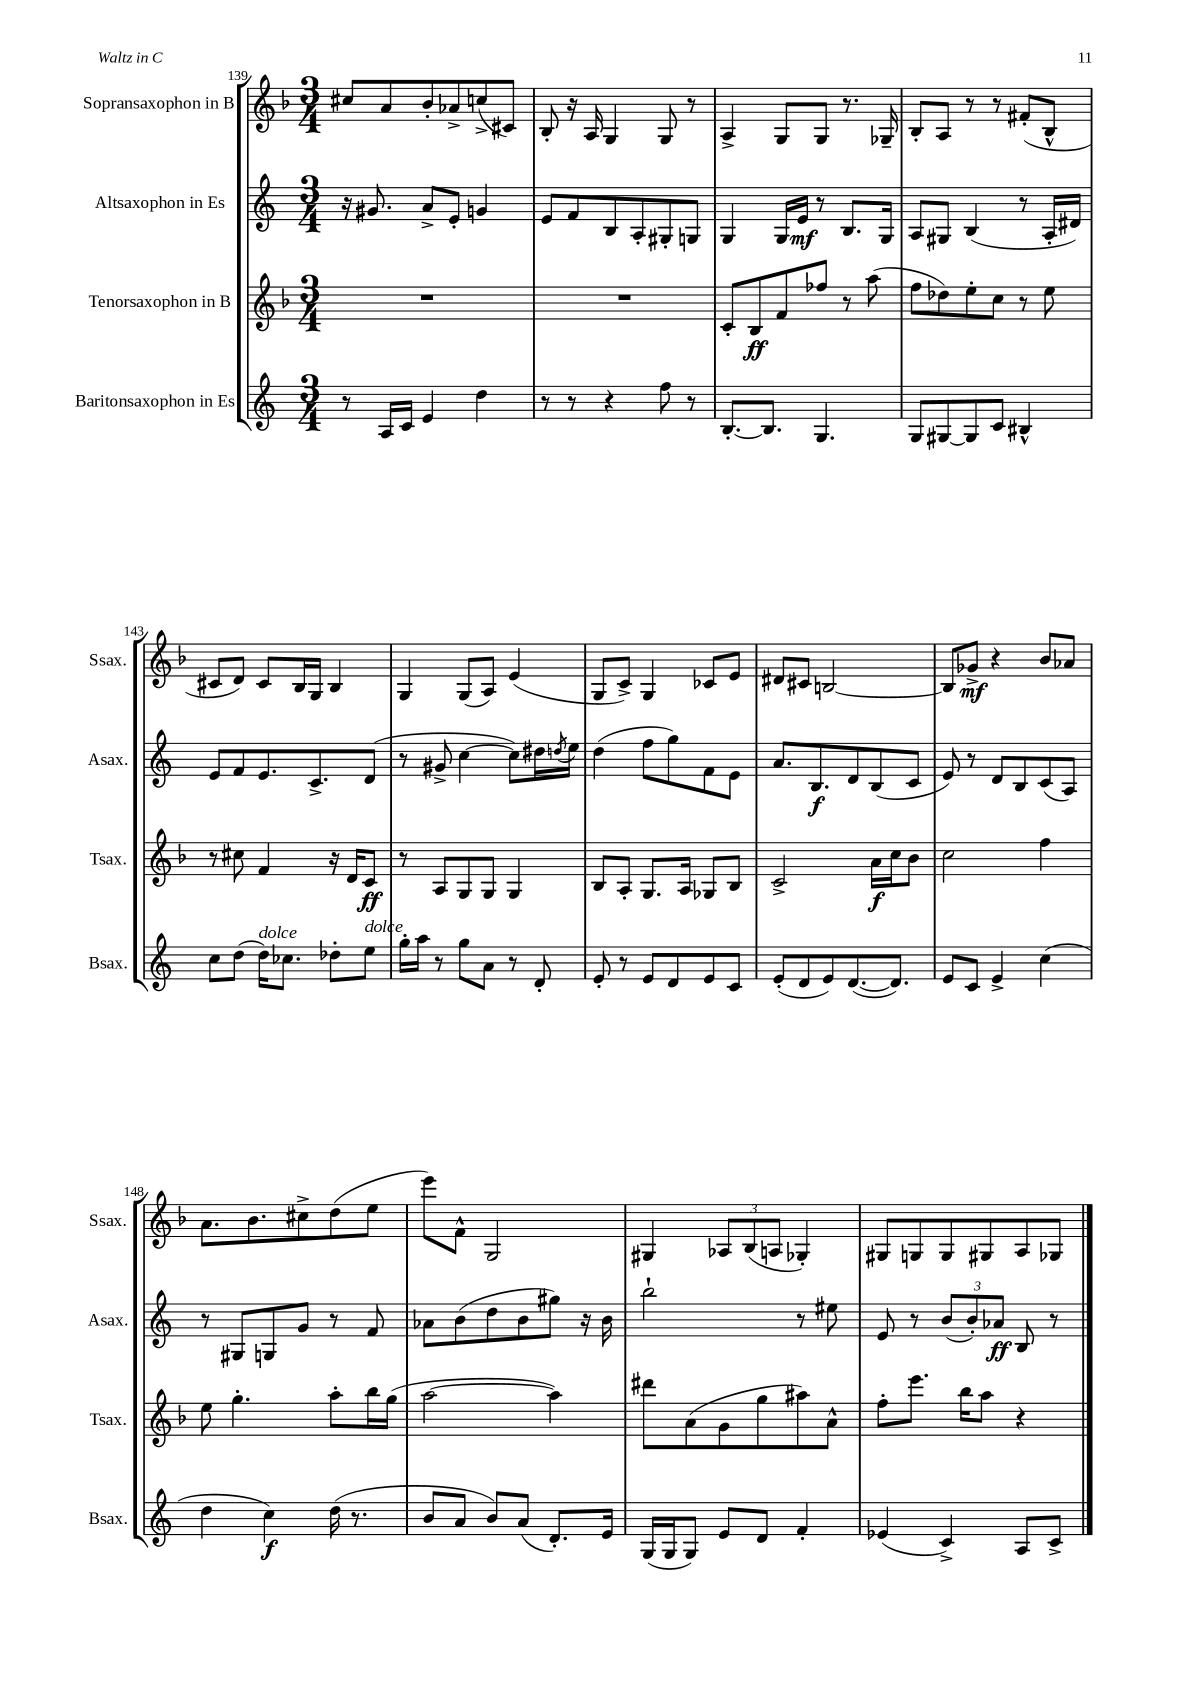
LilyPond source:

<<
\new StaffGroup <<
\new Staff = "s0" \with { instrumentName = "Sopransaxophon in B" shortInstrumentName = "Ssax." } {
    \clef treble \key f \major \numericTimeSignature \time 3/4
    cis''8 a'8 bes'8-. aes'8-> c''8->( cis'8) |
    bes8-. r16 a16 g4 g8 r8 |
    a4-> g8 g8 r8. ges16-- |
    bes8-. a8 r8 r8 fis'8-.( bes8-^ |
    cis'8 d'8) cis'8 bes16 g16 bes4 |
    g4 g8( a8) e'4( |
    g8 c'8->) g4 ces'8 e'8 |
    dis'8 cis'8 b2~ |
    b8 ges'8->\mf r4 bes'8 aes'8 |
    a'8. bes'8. cis''8-> d''8( e''8 |
    e'''8) f'8-^ g2 |
    gis4 \tuplet 3/2 { aes8 bes8( a8 } ges4-.) |
    gis8 g8 g8 gis8 a8 ges8 \bar "|." |
}
\new Staff = "s1" \with { instrumentName = "Altsaxophon in Es" shortInstrumentName = "Asax." } {
    \clef treble \key c \major \numericTimeSignature \time 3/4
    r16 gis'8. a'8-> e'8-. g'4 |
    e'8 f'8 b8 a8-. gis8-. g8 |
    g4 g16 e'16\mf r8 b8. g16 |
    a8 gis8 b4( r8 a16-. dis'16) |
    e'8 f'8 e'8. c'8.-> d'8( |
    r8 gis'8-> c''4~ c''8) dis''16 \acciaccatura { d''8 } e''16 |
    d''4( f''8 g''8) f'8 e'8 |
    a'8. b8.\f d'8 b8( c'8 |
    e'8) r8 d'8 b8 c'8( a8) |
    r8 gis8 g8 g'8 r8 f'8 |
    aes'8 b'8( d''8 b'8 gis''8) r16 b'16 |
    b''2-! r8 eis''8 |
    e'8 r8 \tuplet 3/2 { b'8( b'8-.) aes'8\ff } b8 r8 \bar "|." |
}
\new Staff = "s2" \with { instrumentName = "Tenorsaxophon in B" shortInstrumentName = "Tsax." } {
    \clef treble \key f \major \numericTimeSignature \time 3/4
    R2. |
    R2. |
    c'8-. bes8\ff f'8 fes''8 r8 a''8( |
    f''8 des''8) e''8-. c''8 r8 e''8 |
    r8 cis''8 f'4 r16 d'16 c'8\ff |
    r8 a8 g8 g8 g4 |
    bes8 a8-. g8. a16 ges8 bes8 |
    c'2-> a'16\f c''16 bes'8 |
    c''2 f''4 |
    e''8 g''4.-. a''8-. bes''16 g''16( |
    a''2~ a''4) |
    dis'''8 a'8( g'8 g''8 ais''8) a'8-^ |
    f''8-. e'''8. bes''16 a''8 r4 \bar "|." |
}
\new Staff = "s3" \with { instrumentName = "Baritonsaxophon in Es" shortInstrumentName = "Bsax." } {
    \clef treble \key c \major \numericTimeSignature \time 3/4
    r8 a16 c'16 e'4 d''4 |
    r8 r8 r4 f''8 r8 |
    b8.~-. b8. g4. |
    g8 gis8~ gis8 c'8 bis4-^ |
    c''8 d''8( d''16^\markup { \italic "dolce" }) ces''8. des''8-. e''8^\markup { \italic "dolce" } |
    g''16-. a''16 r8 g''8 a'8 r8 d'8-. |
    e'8-. r8 e'8 d'8 e'8 c'8 |
    e'8-.( d'8 e'8) d'8.~( d'8.) |
    e'8 c'8 e'4-> c''4( |
    d''4 c''4\f) d''16( r8. |
    b'8 a'8 b'8) a'8( d'8.-.) e'16 |
    g16( g16 g8) e'8 d'8 f'4-. |
    ees'4( c'4->) a8 c'8-> \bar "|." |
}
>>
>>
\layout { \context { \Score currentBarNumber = #139 } }
